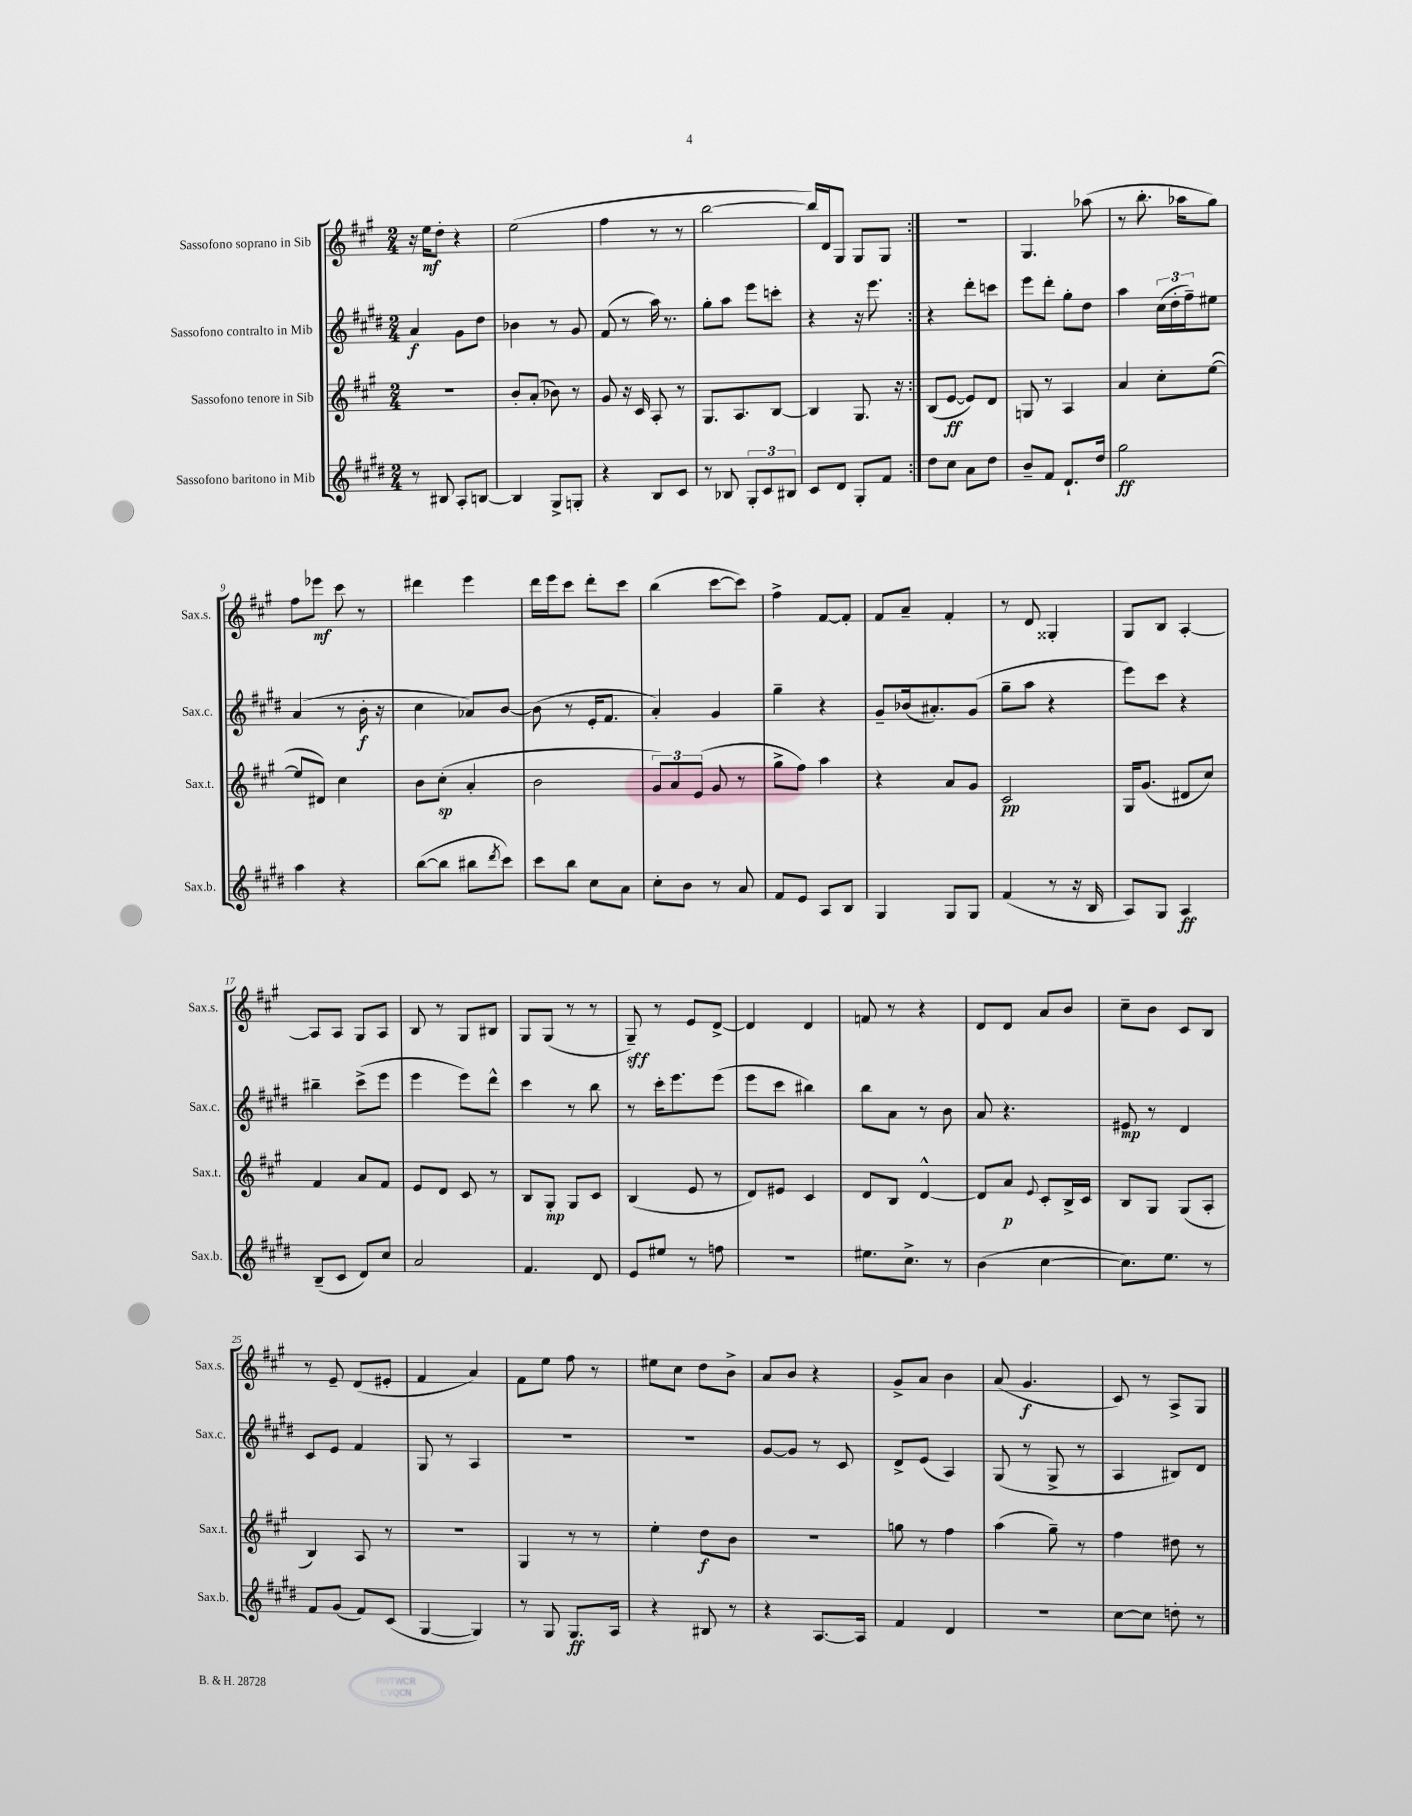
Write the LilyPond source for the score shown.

<<
\new StaffGroup <<
\new Staff = "s0" \with { instrumentName = "Sassofono soprano in Sib" shortInstrumentName = "Sax.s." } {
    \clef treble \key a \major \numericTimeSignature \time 2/4
    \repeat volta 2 { r16 e''16\mf d''8-. r4 |
    e''2( |
    fis''4 r8 r8 |
    b''2~ |
    b''16) d'16 gis8 gis8 gis8 | }
    r2 |
    gis4. aes''8( |
    r8 b''8.-. aes''16 gis''8) |
    fis''8 ees'''8\mf cis'''8 r8 |
    dis'''4 e'''4 |
    d'''16 e'''16 cis'''8 d'''8-. cis'''8 |
    b''4( cis'''8~ cis'''8) |
    fis''4-> fis'8~ fis'8-. |
    fis'8 a'8-- fis'4-. |
    r8 d'8 gisis4-. |
    gis8 b8 a4~-. |
    a8 a8 gis8 a8 |
    b8 r8 gis8 bis8 |
    gis8 gis8( r8 r8 |
    gis8--\sff) r8 e'8 d'8~-> |
    d'4 d'4 |
    f'8 r8 r4 |
    d'8 d'8 a'8 b'8 |
    cis''8-- b'8 cis'8 b8 |
    r8 e'8-- d'8( eis'8-. |
    fis'4 a'4) |
    fis'8 e''8 fis''8 r8 |
    eis''8 cis''8 d''8 b'8-> |
    a'8 b'8 r4 |
    gis'8-> a'8 b'4 |
    a'8( gis'4.\f |
    cis'8) r8 a8-> gis8 \bar "|." |
}
\new Staff = "s1" \with { instrumentName = "Sassofono contralto in Mib" shortInstrumentName = "Sax.c." } {
    \clef treble \key e \major \numericTimeSignature \time 2/4
    \repeat volta 2 { a'4\f gis'8 dis''8 |
    bes'4 r8 gis'8 |
    fis'8( r8 a''16) r8. |
    gis''8-. a''8 e'''8 c'''8-. |
    r4 r16 e'''8. | }
    r4 dis'''8-. c'''8 |
    e'''8 dis'''8-. gis''8-. dis''8 |
    a''4 \tuplet 3/2 { cis''16( dis''16-. fis''16--) } eis''8 |
    a'4( r8 b'16-.\f r16 |
    cis''4 aes'8) b'8~ |
    b'8( r8 e'16-. fis'8. |
    a'4-.) gis'4 |
    gis''4-- r4 |
    gis'8-- bes'16( ais'8.-.) gis'8( |
    gis''8-- a''8 r4 |
    e'''8) cis'''8 r4 |
    bis''4-- cis'''8->( e'''8 |
    e'''4 e'''8) dis'''8-^ |
    cis'''4 r8 b''8 |
    r8 cis'''16-. e'''8. e'''8( |
    e'''8 cis'''8 bis''4) |
    b''8 a'8 r8 b'8 |
    a'8 r4. |
    eis'8\mp r8 dis'4 |
    cis'8 e'8 fis'4 |
    gis8 r8 a4 |
    r2 |
    R2 |
    gis'8~ gis'8 r8 cis'8 |
    dis'8-> e'8( a4) |
    gis8( r8 gis8-> r8 |
    a4 bis8) dis'8 \bar "|." |
}
\new Staff = "s2" \with { instrumentName = "Sassofono tenore in Sib" shortInstrumentName = "Sax.t." } {
    \clef treble \key a \major \numericTimeSignature \time 2/4
    \repeat volta 2 { R2 |
    b'8-. a'8-.( bes'8) r8 |
    gis'8 r16 cis'16 a8-. r8 |
    gis8. a8. b8~ |
    b4 gis8. r16 | }
    b8( e'8~\ff e'8) d'8 |
    g8 r8 a4 |
    a'4 cis''8-. e''8~( |
    e''8 dis'8) cis''4 |
    b'8 cis''8-.\sp( a'4-. |
    b'2 |
    \tuplet 3/2 { gis'8) a'8 e'8( } gis'8 r8 |
    gis''8-> fis''8) a''4 |
    r4 a'8 gis'8 |
    cis'2\pp |
    gis16 gis'8.( dis'8 cis''8) |
    fis'4 a'8 fis'8 |
    e'8 d'8 cis'8 r8 |
    b8 gis8-.\mp gis8 cis'8 |
    b4( e'8 r8 |
    d'8) eis'8 cis'4 |
    d'8 b8 d'4~-^ |
    d'8 a'8\p \appoggiatura { e'8 } cis'8-. b16-> cis'16 |
    b8 gis8 gis8( a8-. |
    b4) a8 r8 |
    R2 |
    gis4 r8 r8 |
    e''4-. d''8\f b'8 |
    R2 |
    g''8 r8 fis''4 |
    a''4( gis''8--) r8 |
    fis''4 dis''8 r8 \bar "|." |
}
\new Staff = "s3" \with { instrumentName = "Sassofono baritono in Mib" shortInstrumentName = "Sax.b." } {
    \clef treble \key e \major \numericTimeSignature \time 2/4
    \repeat volta 2 { r8 bis8 a8-. b8~ |
    b4 gis8-> g8-. |
    r4 b8 cis'8 |
    r8 bes8 \tuplet 3/2 { gis8-. cis'8 bis8 } |
    cis'8 dis'8 gis8-. fis'8 | }
    dis''8 cis''8 a'8 dis''8 |
    b'8-- fis'8 dis'8.-! dis''16 |
    gis''2\ff |
    a''4 r4 |
    b''8~( b''8 bis''8 \acciaccatura { dis'''8 } cis'''8) |
    cis'''8 b''8 cis''8 a'8 |
    cis''8-. b'8 r8 a'8 |
    fis'8 e'8 a8 b8 |
    gis4 gis8 gis8 |
    fis'4( r8 r16 b16 |
    a8) gis8 a4\ff |
    b8--( cis'8 dis'8) cis''8 |
    a'2 |
    fis'4. dis'8 |
    e'8 eis''8 r8 f''8 |
    R2 |
    eis''8. cis''8.-> r8 |
    b'4( cis''4~ |
    cis''8.) e''8. r8 |
    fis'8 gis'8( fis'8) cis'8( |
    gis4~ gis4) |
    r8 gis8 gis8.\ff a16 |
    r4 bis8 r8 |
    r4 a8.~ a16 |
    fis'4 dis'4 |
    r2 |
    cis''8~ cis''8 d''8-. r8 \bar "|." |
}
>>
>>
